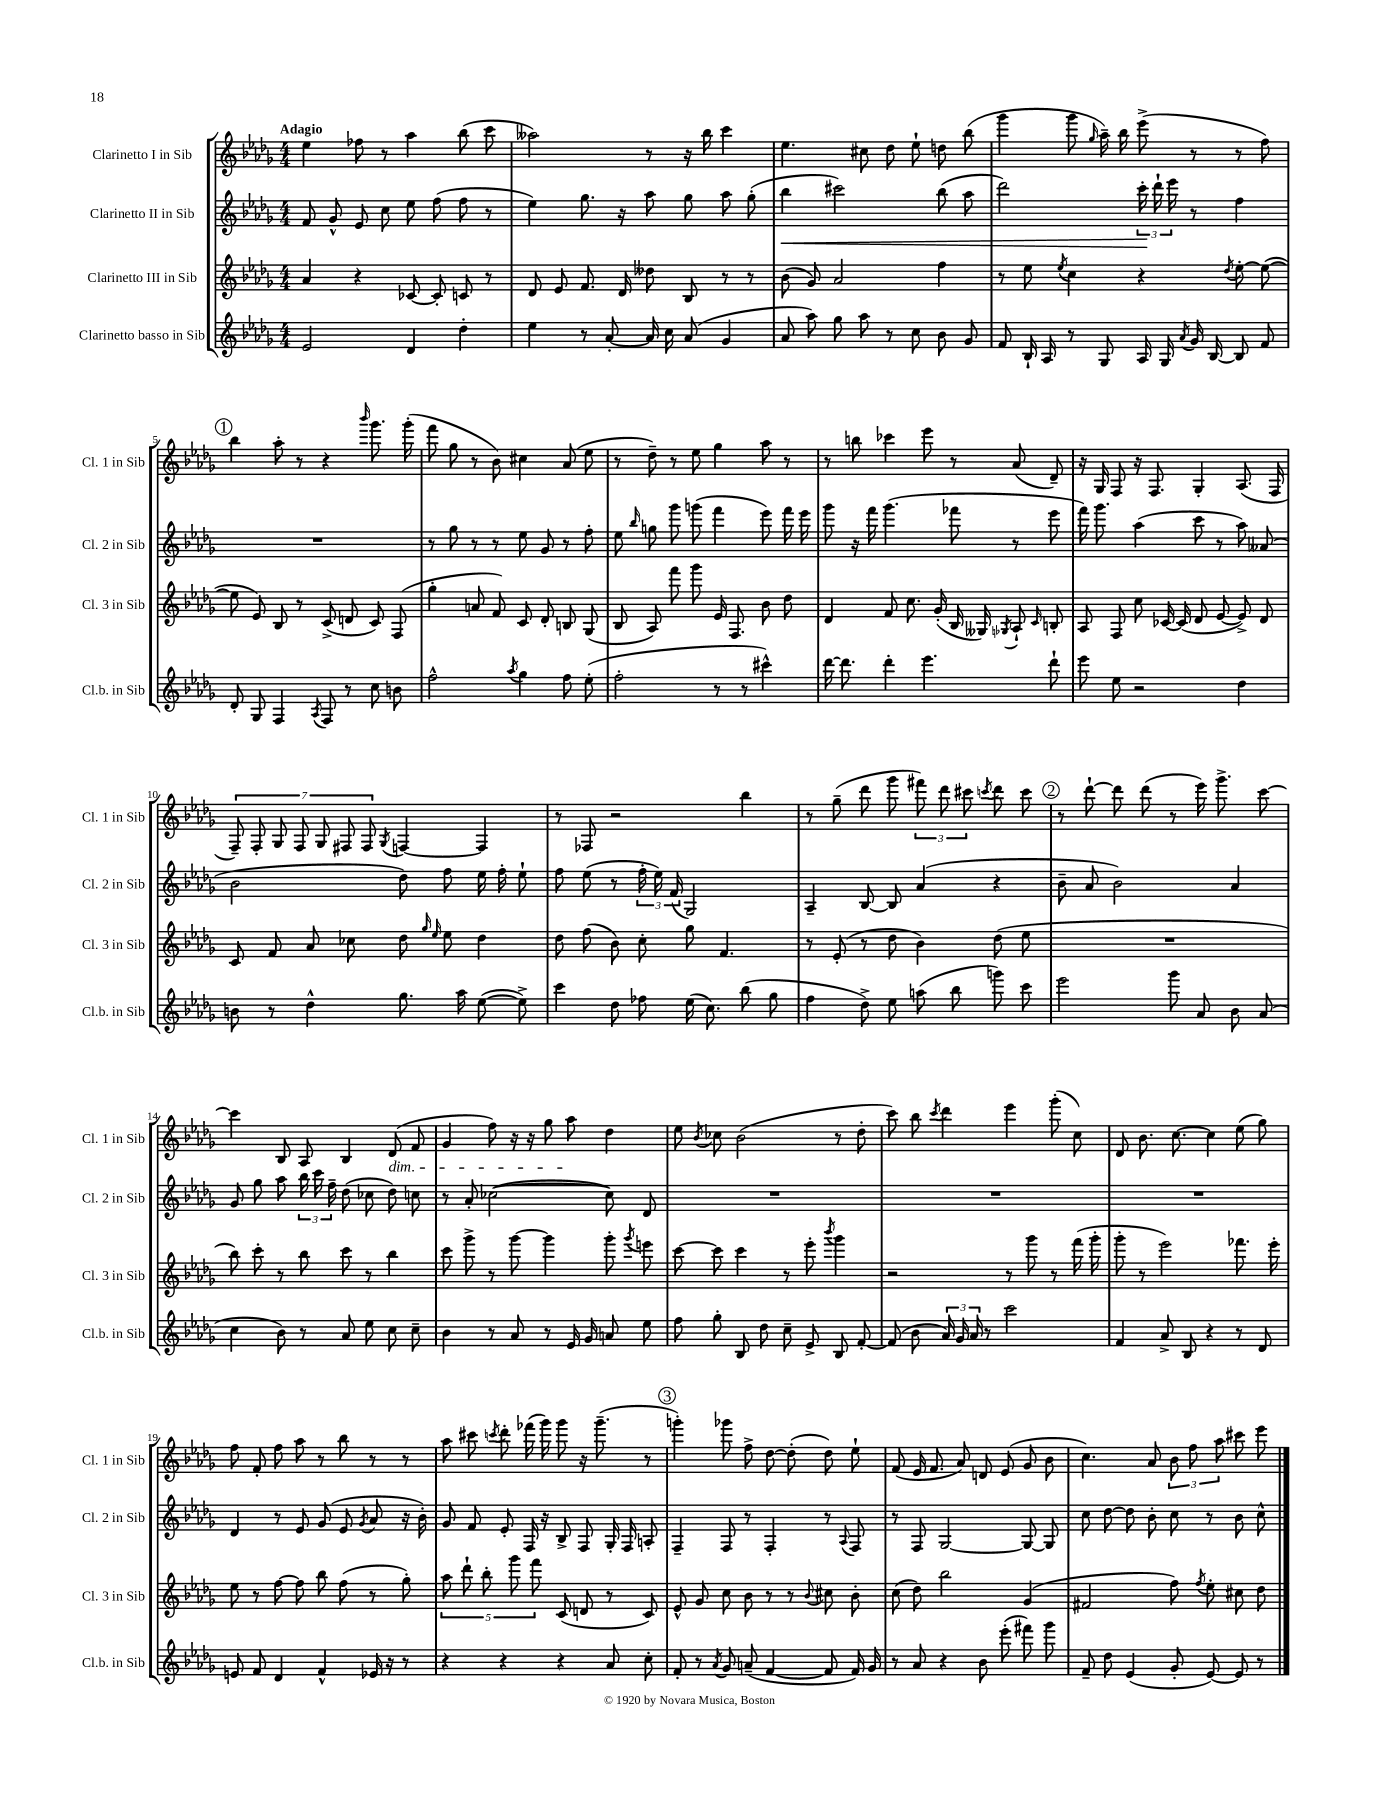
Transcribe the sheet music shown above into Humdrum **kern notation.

**kern	**kern	**kern	**kern
*staff4	*staff3	*staff2	*staff1
*clefG2	*clefG2	*clefG2	*clefG2
*k[b-e-a-d-g-]	*k[b-e-a-d-g-]	*k[b-e-a-d-g-]	*k[b-e-a-d-g-]
*M4/4	*M4/4	*M4/4	*M4/4
2e-	4a-	8f	4ee-
.	.	8g-^^	.
.	4r	8e-	8ff-
.	.	8cc	8r
4d-	[8c-	8ee-	4aa-
.	8c-']	(8ff	.
4dd-'	8c	8ff	(8bb-
.	8r	8r	8ccc
=	=	=	=
4ee-	8d-	4ee-)	2aa--)
.	8e-	.	.
8r	8.f	8.gg-	.
[8a-'	.	.	.
.	16d-	16r	.
16a-]	8dd--	8aa-	8r
16cc	.	.	.
(8a-	8B-	8gg-	16r
.	.	.	16bb-
4g-	8r	8aa-	4ccc
.	8r	(8gg-'	.
=	=	=	=
8a-	(8b-	4bb-	4.ee-
8aa-)	8g-)	.	.
8gg-	2a-	2ccc#)	.
8aa-	.	.	8cc#
8r	.	.	8dd-
8cc	.	.	8ee-`
8b-	4ff	(8bb-	8dd
8g-	.	8aa-	(8bb-
=	=	=	=
8f	8r	2ddd-)	4ggg-
16B-`	8ee-	.	.
16A-	.	.	.
.	8qee-	.	.
8r	4cc	.	8ggg-
.	.	.	16qqgg-
8G-	.	.	16aa-~)
.	.	.	16bb-
16A-	4r	24ccc'	(8eee-^
.	.	24ddd-`	.
16G-	.	.	.
.	.	24eee-	.
8qa-	.	.	.
16g-	.	8r	8r
[16B-	.	.	.
.	8qdd-	.	.
8B-]	[8ee-'	4ff	8r
8f	(8ee-_	.	8ff)
=	=	=	=
8d-'	8ee-]	1r	4bb-
8G-	8e-)	.	.
4F	8B-	.	8aa-'
.	8r	.	8r
8qA-	.	.	.
8F	(8c^	.	4r
8r	8d	.	.
.	.	.	16qqbbb-
8cc	8c)	.	8.ggg-
8b	(8F	.	.
.	.	.	(16ggg-'
=	=	=	=
2ff^^	4gg-'	8r	8fff
.	.	8gg-	8gg-
.	8a	8r	8r
.	8f)	8r	8b-)
8qaa-	.	.	.
4gg-	8c	8ee-	4cc#
.	8d-'	8g-	.
8ff	8B	8r	(8a-
(8ee-'	(8G-	8ff'	8ee-
=	=	=	=
2ff'	8B-	8ee-	8r
.	.	16qqbb-	.
.	8A-)	8gg	8dd-~)
.	8fff	8ggg-	8r
.	8ggg-	(8ggg	8ee-
8r	16e-	4fff	4gg-
.	8.F	.	.
8r	.	.	.
4ccc#^^)	8b-	8eee-)	8aa-
.	8dd-	16fff	8r
.	.	16eee-	.
=	=	=	=
[16ddd-	4d-	8ggg-	8r
8.ddd-]	.	.	.
.	.	16r	8bb
.	.	16fff	.
4ddd-'	8f	(4.ggg-	4ccc-
.	8.cc	.	.
4.eee-	.	.	8eee-
.	(16g-'	.	.
.	16B-	8fff-	8r
.	16G--)	.	.
.	8qG-	.	.
.	8A-`	8r	(8a-
.	16qqc	.	.
8ddd-`	8B'	8eee-	8d-~)
=	=	=	=
8eee-	8A-	16fff)	16r
.	.	8.ggg-	16G-
8ee-	8F	.	8F
2r	8cc	(4aa-	16r
.	.	.	8.F
.	[16c-	.	.
.	(16c-]	.	.
.	8d-	8ccc	4G-'
.	[8e-	8r	.
4dd-	8e-^])	8aa-)	(8.A-
.	8d-	(8a--	.
.	.	.	16F
=	=	=	=
8b	8c	2b-	14F~)
.	.	.	14F'
8r	8f	.	.
.	.	.	14G-
.	.	.	14F
4dd-^^	8a-	.	.
.	.	.	14G-
.	.	.	14F#
.	8cc-	.	.
.	.	.	14F#
.	.	.	8qG-
8.gg-	8dd-	8dd-)	[4F
.	16qqgg-	.	.
.	16qqee-	.	.
.	8ee-	8ff	.
16aa-	.	.	.
([8ee-	4dd-	16ee-	4F]
.	.	16ff'	.
8ee-^])	.	8ee-`	.
=	=	=	=
4ccc	8dd-	8ff	8r
.	(8ff	(8ee-	8F-
8dd-	8b-)	8r	2r
8ff-	8cc'	24ff'	.
.	.	24ee-)	.
.	.	(24f	.
(16ee-	8gg-	2G-)	.
8.cc)	.	.	.
.	4.f	.	.
(8bb-	.	.	4bb-
8gg-	.	.	.
=	=	=	=
4ff	8r	4A-~	8r
.	(8e-'	.	(8gg-~
8dd-^)	8r	[8B-	8ddd-
8ee-	8dd-	8B-]	8ggg-
(8aa	4b-)	(4a-	12fff#)
.	.	.	12ddd-
8bb-	.	.	.
.	.	.	12ccc#
.	.	.	8qccc
8ggg)	(8dd-	4r	8ddd-
8ccc	8ee-	.	8ccc
=	=	=	=
2eee-	1r	8b-~	8r
.	.	8a-	[8ddd-`
.	.	2b-)	8ddd-]
.	.	.	(8ddd-
8ggg-	.	.	8r
8a-	.	.	16eee-)
.	.	.	8.ggg-^
8b-	.	4a-	.
(8a-	.	.	[8ccc
=	=	=	=
4cc	8bb-)	8g-	4ccc]
.	8ccc'	8gg-	.
8b-)	8r	8aa-	8B-
8r	8bb-	24bb-	8A-
.	.	24ccc	.
.	.	24ff~	.
8a-	8ccc	(8dd-	4B-
8ee-	8r	8cc-	.
8cc	4bb-	8dd-)	(8d-
8cc~	.	8cc	8f
=	=	=	=
4b-	8ccc	8r	4g-
.	8ggg-^	8a-'	.
8r	8r	([2cc-	8ff)
8a-	[8ggg-	.	16r
.	.	.	16r
8r	4ggg-]	.	8gg-
16e-	.	.	8aa-
16g-	.	.	.
8a	8ggg-'	8cc-])	4dd-
.	8qggg-	.	.
8ee-	8eee	8d-	.
=	=	=	=
8ff	[8ccc	1r	8ee-
.	.	.	8qb-
8gg-'	8ccc]	.	8cc-
8B-	4ccc	.	(2b-
8dd-	.	.	.
8cc~	8r	.	.
8e-^	8eee-'	.	.
.	8qbbb-	.	.
8B-	4ggg-	.	8r
[8f'	.	.	8dd-'
=	=	=	=
(8f]	2r	1r	8ccc)
8b-	.	.	8bb-
.	.	.	8qccc
24a-)	.	.	4ddd-
24g-	.	.	.
24a-	.	.	.
8r	.	.	.
2ccc	8r	.	4eee-
.	8ggg-	.	.
.	8r	.	(8ggg-'
.	(16fff	.	8cc)
.	16ggg-'	.	.
=	=	=	=
4f	8ggg-'	1r	8d-
.	8r	.	8.b-
8a-^	2eee-)	.	.
.	.	.	[8.cc
8B-	.	.	.
4r	.	.	4cc]
8r	8.fff-	.	(8ee-
8d-	.	.	8gg-)
.	16eee-'	.	.
=	=	=	=
8e	8ee-	4d-	8ff
8f	8r	.	8f'
4d-	[8ff	8r	8ff
.	8ff]	8e-	8aa-
4f^^	8bb-	(8g-	8r
.	(8ff	8e-	8bb-
.	.	8qg-	.
16e-	8r	8a-	8r
16r	.	.	.
8r	8gg-')	16r	8r
.	.	16b-')	.
=	=	=	=
4r	10aa-	8g-	8aa-
.	10ddd-`	.	.
.	.	8f	8ccc#
.	10bb-'	.	.
.	.	.	8qccc
4r	.	8e-'	8ddd-'
.	10ggg-	.	.
.	.	16F	(16fff-
.	10fff	.	.
.	.	16r	16ggg-)
4r	(8c	8B-^	8ggg-
.	8d	8F	16r
.	.	.	(8.ggg-~
8a-	8r	16G-'	.
.	.	16F	.
8cc'	8c)	8A'	8r
=	=	=	=
8f'	8e-^^	4F~	4ggg')
8r	8g-	.	.
8qa-	.	.	.
8g-	8cc	8F	8ggg-
(8a~	8b-	8r	8ff^
[4f	8r	4F'	[8dd-
.	8r	.	(8dd-']
.	8qqb-	.	.
8f]	8cc#	8r	8dd-)
.	.	8qqA-	.
16f)	8b-'	8F	8ee-`
16g-	.	.	.
=	=	=	=
8r	(8cc	8r	(8f
8a-	8dd-)	8F	16e-
.	.	.	8.f
4r	2bb-	[2G-	.
.	.	.	8a-)
8b-	.	.	8d
(8eee-'	.	.	(8e-
8fff#)	(4g-	8G-_	8g-
8ggg-	.	8G-]	8b-
=	=	=	=
8f~	2f#	8cc	4.cc)
8dd-	.	[8dd-	.
(4e-	.	8dd-]	.
.	.	8b-'	8a-
8g-'	8ff)	8cc	12b-
.	.	.	12ff
.	8qff	.	.
[8e-)	8ee-'	8r	.
.	.	.	12aa-
8e-]	8cc#	8b-	8ccc#
8r	8dd-	8cc^^	8eee-
==	==	==	==
*-	*-	*-	*-
